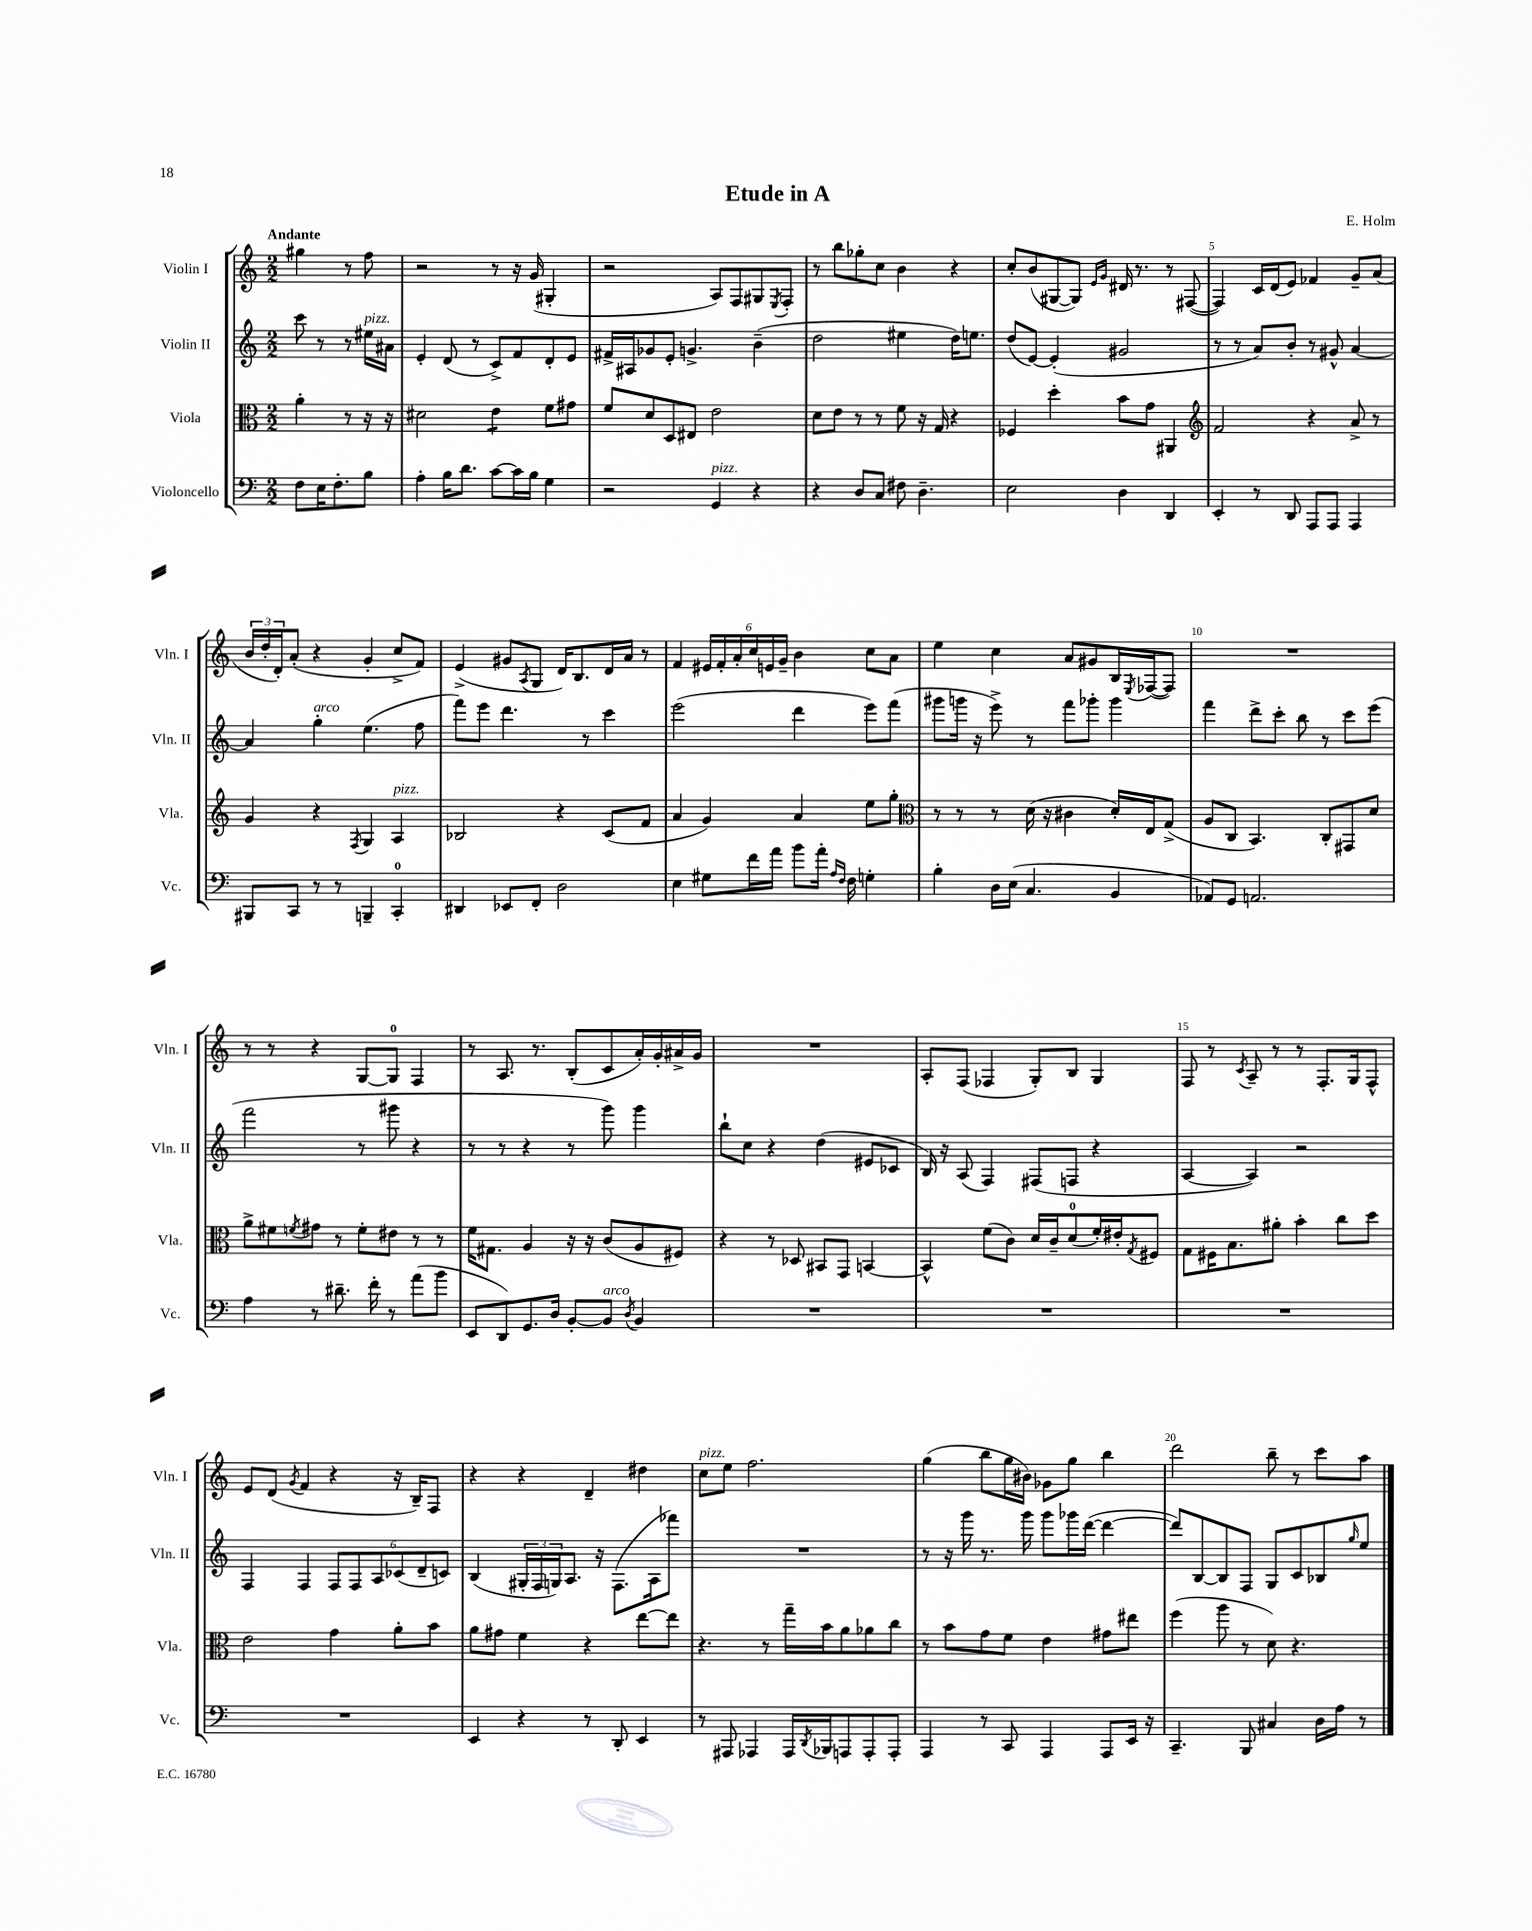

**kern	**kern	**kern	**kern
*staff4	*staff3	*staff2	*staff1
*clefF4	*clefC3	*clefG2	*clefG2
*k[]	*k[]	*k[]	*k[]
*M2/2	*M2/2	*M2/2	*M2/2
8F	4a'	8ccc	4gg#
16E	.	8r	.
8.F'	.	.	.
.	8r	8r	8r
8B	16r	16ee#	8ff
.	16r	16a#	.
=	=	=	=
4A'	2d#	4e'	2r
16B	.	(8d	.
8.d	.	.	.
.	.	8r	.
[8c	4e	8c^)	8r
16c]	.	8f	16r
16B	.	.	(16g
4G	8f	8d'	4G#'
.	8g#	8e	.
=	=	=	=
2r	8f	16f#^	2r
.	.	16A#	.
.	8d	8g-	.
.	8D	8e'	.
.	8E#	4.g^	.
4GG	2e	.	8A)
.	.	.	8F
4r	.	(4b~	8G#
.	.	.	8qE
.	.	.	8F'
=	=	=	=
4r	8d	2dd	8r
.	8e	.	8bb
8D	8r	.	8gg-'
8C	8r	.	8cc
8F#	8f	4ee#	4b
4.D~	16r	.	.
.	16G	.	.
.	4r	16dd)	4r
.	.	8.ee	.
=	=	=	=
2E	4F-	(8dd	8cc'
.	.	[8e)	(8b
.	4dd'	(4e']	[8G#
.	.	.	8G#])
.	.	.	16qqe
.	.	.	16qqg
4D	8b	2g#	16d#
.	.	.	8.r
.	8g	.	.
4DD	4AA#	.	8r
.	.	.	([8F#
=	=	=	=
*	*clefG2	*	*
4EE'	2f	8r	4F#])
.	.	8r	.
8r	.	8a)	16c
.	.	.	(16d
8DD	.	8b'	8e)
8AAA	4r	8r	4f-
8AAA	.	8g#^^	.
4AAA	8a^	[4a	8g~
.	8r	.	(8a
=	=	=	=
8BBB#	4g	4a]	24b
.	.	.	24dd'
.	.	.	24d')
8CC	.	.	(8a'
8r	4r	4gg'	4r
8r	.	.	.
.	8qF	.	.
4BBB~	4G	(4.ee	4g'
4CC'	4A	.	8cc^
.	.	8ff	8f)
=	=	=	=
4DD#	2B-	8fff)	(4e^
.	.	8eee	.
8EE-	.	4.ddd	8g#
.	.	.	8qA
8FF'	.	.	8G
2D	4r	.	16d)
.	.	.	8.B
.	.	8r	.
.	(8c	4ccc	16d
.	.	.	16a
.	8f	.	8r
=	=	=	=
4E	4a	(2eee	4f
8G#	4g)	.	24e#
.	.	.	24f'
.	.	.	24a'
16f	.	.	24cc
.	.	.	24e
16a	.	.	.
.	.	.	24g~
8b	4a	4ddd	4b
16a'	.	.	.
16qqA	.	.	.
16qqF	.	.	.
16F	.	.	.
4G'	8ee	8eee)	8cc
.	8gg'	(8fff	8a
=	=	=	=
*	*clefC3	*	*
4B'	8r	8ggg#	4ee
.	8r	16ggg	.
.	.	16r	.
16D	8r	8eee^)	4cc
(16E	.	.	.
4.C	(16d	8r	.
.	16r	.	.
.	4c#	8fff	8a
.	.	8ggg-'	8g#
4BB	16d')	4ggg-	16B
.	.	.	8qE
.	16E	.	([16F-
.	(8G^	.	8F-])
=	=	=	=
8AA-)	8A	4fff	1r
8GG	8C	.	.
2.AA	4.BB)	8ddd^	.
.	.	8ccc'	.
.	.	8bb	.
.	8C'	8r	.
.	8GG#	8ccc	.
.	8d	(8eee	.
=	=	=	=
4A	8a^	2fff	8r
.	8f#	.	8r
.	8qf	.	.
8r	8g#	.	4r
8.d#~	8r	.	.
.	8f'	8r	[8G
16f'	.	.	.
8r	8e#	8ggg#	8G]
(8a	8r	4r	4F
8b	8r	.	.
=	=	=	=
8EE	16f	8r	8r
.	8.G#	.	.
8DD)	.	8r	8.A
8.GG	4A	4r	.
.	.	.	8.r
16D	.	.	.
[8BB'	16r	8r	(8B'
.	16r	.	.
8BB]	(8c	8ggg)	8c
8qD	.	.	.
4BB	8A	4ggg	16a')
.	.	.	16g'
.	8F#)	.	16a#^
.	.	.	16g
=	=	=	=
1r	4r	8bb`	1r
.	.	8cc	.
.	8r	4r	.
.	8D-	.	.
.	8BB#	(4dd	.
.	8GG	.	.
.	[4BB	8e#	.
.	.	8c-	.
=	=	=	=
1r	4BB^^]	16B)	8A'
.	.	16r	.
.	.	(8A	(8F
.	(8f	4F)	4F-
.	8c)	.	.
.	16d	(8F#	8G')
.	16c~	.	.
.	(8d	8F	8B
.	16f')	4r	4G
.	16e#'	.	.
.	8qG	.	.
.	8F#	.	.
=	=	=	=
1r	8G	[4A	8F
.	16F#	.	8r
.	8.B	.	.
.	.	.	8qc
.	.	4A])	8A~
.	8a#'	.	8r
.	4b'	2r	8r
.	.	.	8.F'
.	8cc	.	.
.	.	.	16G
.	8dd	.	8F^^
=	=	=	=
1r	2e	4F	8e
.	.	.	(8d
.	.	.	8qg
.	.	4F	4f
.	4g	12F	4r
.	.	12F	.
.	.	12A	.
.	8a'	(12c-	16r
.	.	.	16B~)
.	.	12d~	.
.	8b	.	8F
.	.	12c)	.
=	=	=	=
4EE	8a	(4B	4r
.	8g#	.	.
4r	4f	24G#'	4r
.	.	24F	.
.	.	24G)	.
.	.	8.A	.
8r	4r	.	4d~
.	.	16r	.
8DD'	.	(8.F	.
4EE	[8ee	.	4dd#
.	.	16A	.
.	8ee]	8fff-)	.
=	=	=	=
8r	4.r	1r	8cc
8AAA#	.	.	8ee
4AAA-	.	.	2.ff
.	8r	.	.
16AAA-	16gg~	.	.
8qDD	.	.	.
16BBB-	16b	.	.
8AAA	8a	.	.
8AAA'	8a-	.	.
8AAA'	8cc	.	.
=	=	=	=
4AAA	8r	8r	(4gg
.	8b	16r	.
.	.	16ggg	.
8r	8g	8.r	8bb
8CC	8f	.	16gg
.	.	16ggg	16b#)
4AAA	4e	8ggg	8g-
.	.	16ggg-	8gg
.	.	([16ddd	.
8AAA	8g#	4ddd_	4bb
16EE	8ee#	.	.
16r	.	.	.
=	=	=	=
4.CC~	(4ff	8ddd])	2ddd
.	.	[8B	.
.	8aa	8B]	.
8BBB	8r	8F	.
4C#	8d)	8G	8bb~
.	4.r	8c	8r
16D	.	8B-	8ccc
16A	.	.	.
.	.	16qqgg	.
8r	.	8ee	8aa
==	==	==	==
*-	*-	*-	*-
